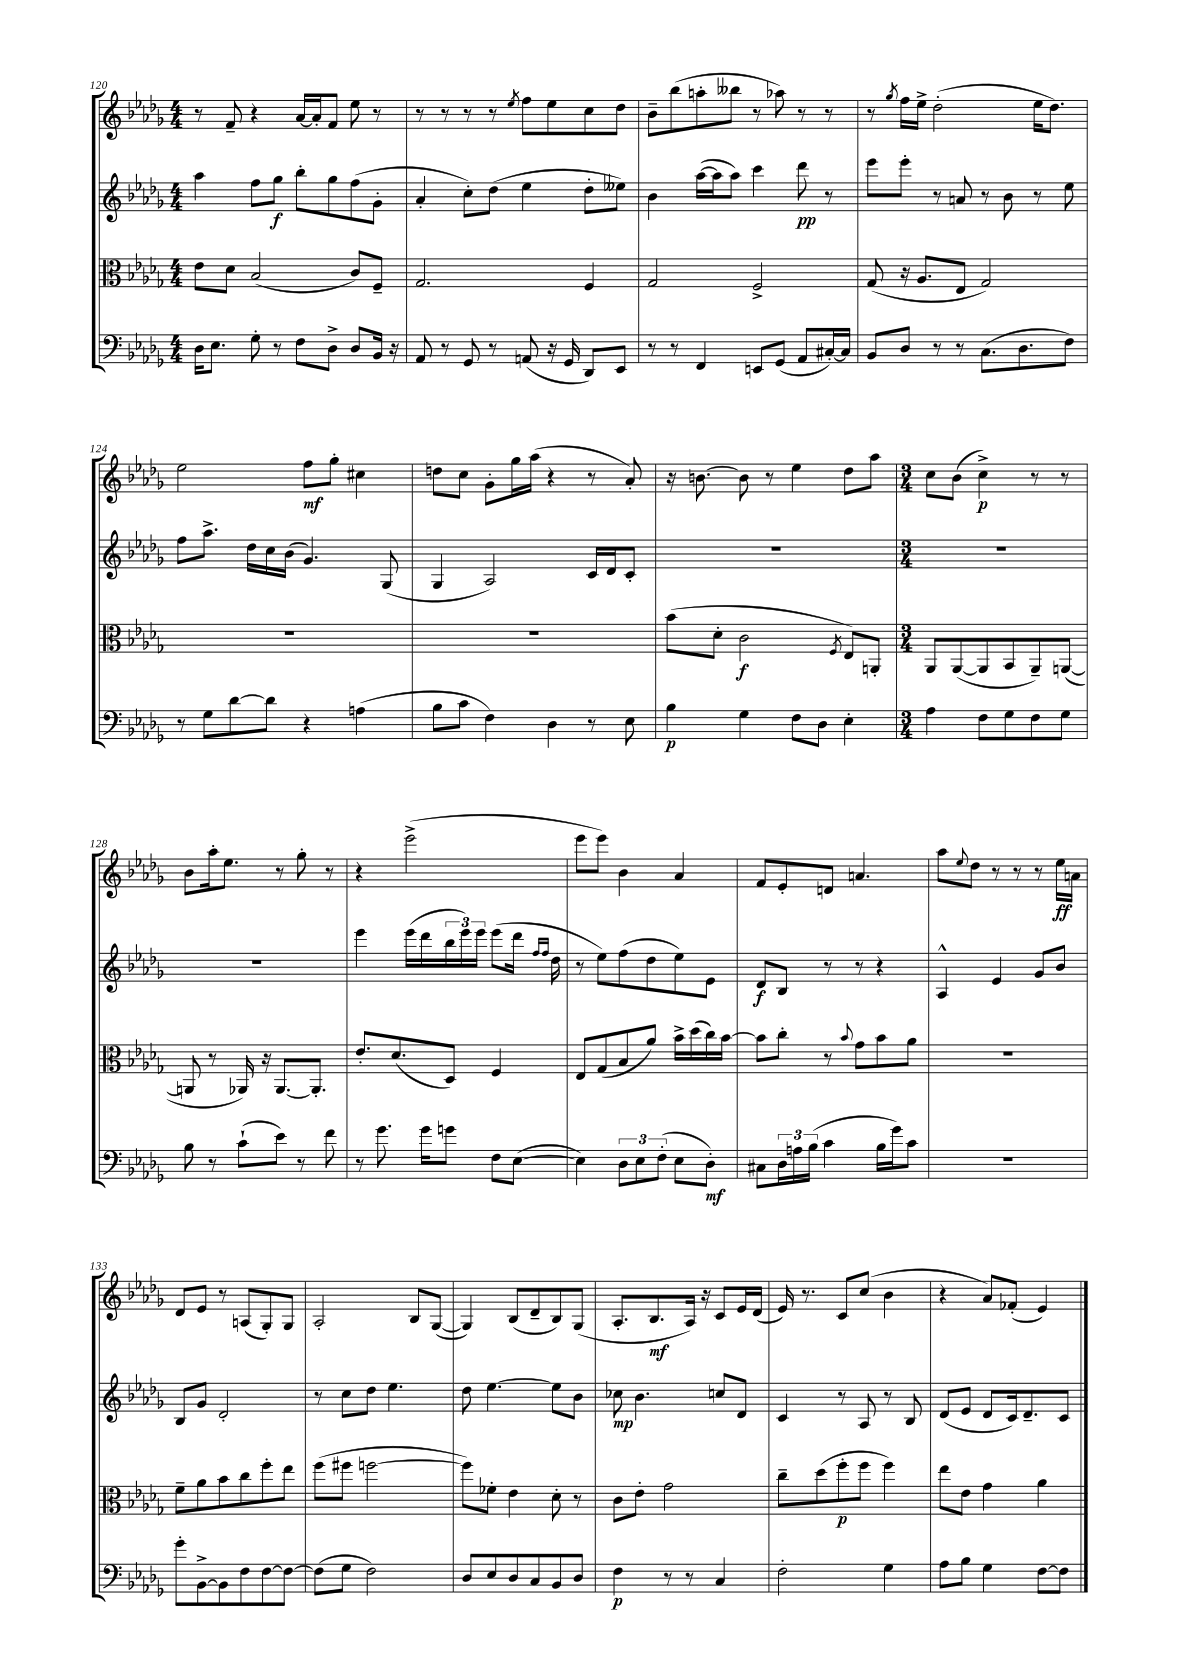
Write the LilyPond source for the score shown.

<<
\new StaffGroup <<
\new Staff = "s0" {
    \clef treble \key des \major \numericTimeSignature \time 4/4
    r8 f'8-- r4 aes'16~ aes'16-. f'8 ees''8 r8 |
    r8 r8 r8 r8 \acciaccatura { ees''8 } f''8 ees''8 c''8 des''8 |
    bes'8-- bes''8( a''8-. beses''8 r8 aes''8) r8 r8 |
    r8 \acciaccatura { ges''8 } f''16 ees''16-> des''2-.( ees''16 des''8.) |
    ees''2 f''8\mf ges''8-. cis''4 |
    d''8 c''8 ges'8-. ges''16 aes''16( r4 r8 aes'8-.) |
    r16 b'8.~ b'8 r8 ees''4 des''8 aes''8 |
    \numericTimeSignature \time 3/4 c''8 bes'8( c''4->\p) r8 r8 |
    bes'8 aes''16-. ees''8. r8 ges''8-. r8 |
    r4 ees'''2->( |
    ees'''8 ees'''8) bes'4 aes'4 |
    f'8 ees'8-. d'8 a'4. |
    aes''8 \appoggiatura { ees''8 } des''8 r8 r8 r8 ees''16\ff a'16 |
    des'8 ees'8 r8 a8( ges8-.) ges8 |
    aes2-. bes8 ges8~( |
    ges4) bes8( des'8-- bes8) ges8( |
    aes8.-. bes8.\mf aes16) r16 c'8 ees'16 des'16( |
    ees'16) r8. c'8 c''8( bes'4 |
    r4 aes'8) fes'8-.( ees'4) \bar "|." |
}
\new Staff = "s1" {
    \clef treble \key des \major \numericTimeSignature \time 4/4
    aes''4 f''8 ges''8\f bes''8-. ges''8 f''8( ges'8-. |
    aes'4-. c''8-.) des''8( ees''4 des''8-. eeses''8) |
    bes'4 aes''16~( aes''16 aes''8) c'''4 des'''8\pp r8 |
    ees'''8 ees'''8-. r8 a'8 r8 bes'8 r8 ees''8 |
    f''8 aes''8.-> des''16 c''16 bes'16( ges'4.) ges8( |
    ges4 aes2) c'16 des'16 c'8-. |
    R1 |
    \numericTimeSignature \time 3/4 R2. |
    R2. |
    ees'''4 ees'''16( des'''16 \tuplet 3/2 { bes''16 ees'''16) ees'''16 } ees'''8( des'''16 \grace { f''16 f''16 } des''16 |
    r8 ees''8) f''8( des''8 ees''8) ees'8 |
    des'8\f bes8 r8 r8 r4 |
    aes4-^ ees'4 ges'8 bes'8 |
    bes8 ges'8 des'2-. |
    r8 c''8 des''8 ees''4. |
    des''8 ees''4.~ ees''8 bes'8 |
    ces''8\mp bes'4. c''8 des'8 |
    c'4 r8 aes8 r8 bes8 |
    des'8( ees'8 des'8 c'16) des'8.-- c'8 \bar "|." |
}
\new Staff = "s2" {
    \clef alto \key des \major \numericTimeSignature \time 4/4
    ees'8 des'8 bes2( c'8) f8-- |
    ges2. f4 |
    ges2 f2-> |
    ges8( r16 aes8. ees8 ges2) |
    R1 |
    R1 |
    bes'8( des'8-. c'2\f \acciaccatura { f8 } ees8) a,8-. |
    \numericTimeSignature \time 3/4 aes,8 aes,8~( aes,8 bes,8 aes,8--) a,8~( |
    a,8 r8 aes,16) r16 aes,8.~ aes,8.-. |
    ees'8.-. des'8.( des8) f4 |
    ees8 ges8( bes8 aes'8) bes'16-> des''16( c''16) bes'16~ |
    bes'8 c''8-. r8 \appoggiatura { bes'8 } ges'8 bes'8 aes'8 |
    R2. |
    f'8-- aes'8 bes'8 c''8 f''8-. ees''8 |
    f''8( fis''8 f''2~ |
    f''8) fes'8-. ees'4 des'8-. r8 |
    c'8 ees'8-. ges'2 |
    c''8-- des''8( f''8-.\p f''8 f''4) |
    ees''8 ees'8 ges'4 aes'4 \bar "|." |
}
\new Staff = "s3" {
    \clef bass \key des \major \numericTimeSignature \time 4/4
    des16 ees8. ges8-. r8 f8 des8-> des8 bes,16 r16 |
    aes,8 r8 ges,8 r8 a,8( r16 ges,16 des,8) ees,8 |
    r8 r8 f,4 e,8 ges,8( aes,8 cis16~-.) cis16 |
    bes,8 des8 r8 r8 c8.( des8. f8) |
    r8 ges8 des'8~ des'8 r4 a4( |
    bes8 c'8 f4) des4 r8 ees8 |
    bes4\p ges4 f8 des8 ees4-. |
    \numericTimeSignature \time 3/4 aes4 f8 ges8 f8 ges8 |
    bes8 r8 c'8-!( ees'8) r8 f'8 |
    r8 ges'8. ges'16 g'8 f8 ees8~( |
    ees4) \tuplet 3/2 { des8 ees8 f8-.( } ees8 des8-.\mf) |
    cis8 \tuplet 3/2 { des16 a16 bes16( } c'4 bes16 ges'16) c'8 |
    R2. |
    ges'8-. bes,8~-> bes,8 f8 f8~ f8~ |
    f8( ges8 f2) |
    des8 ees8 des8 c8 bes,8 des8 |
    f4\p r8 r8 c4 |
    f2-. ges4 |
    aes8 bes8 ges4 f8~ f8 \bar "|." |
}
>>
>>
\layout { \context { \Score currentBarNumber = #120 } }
